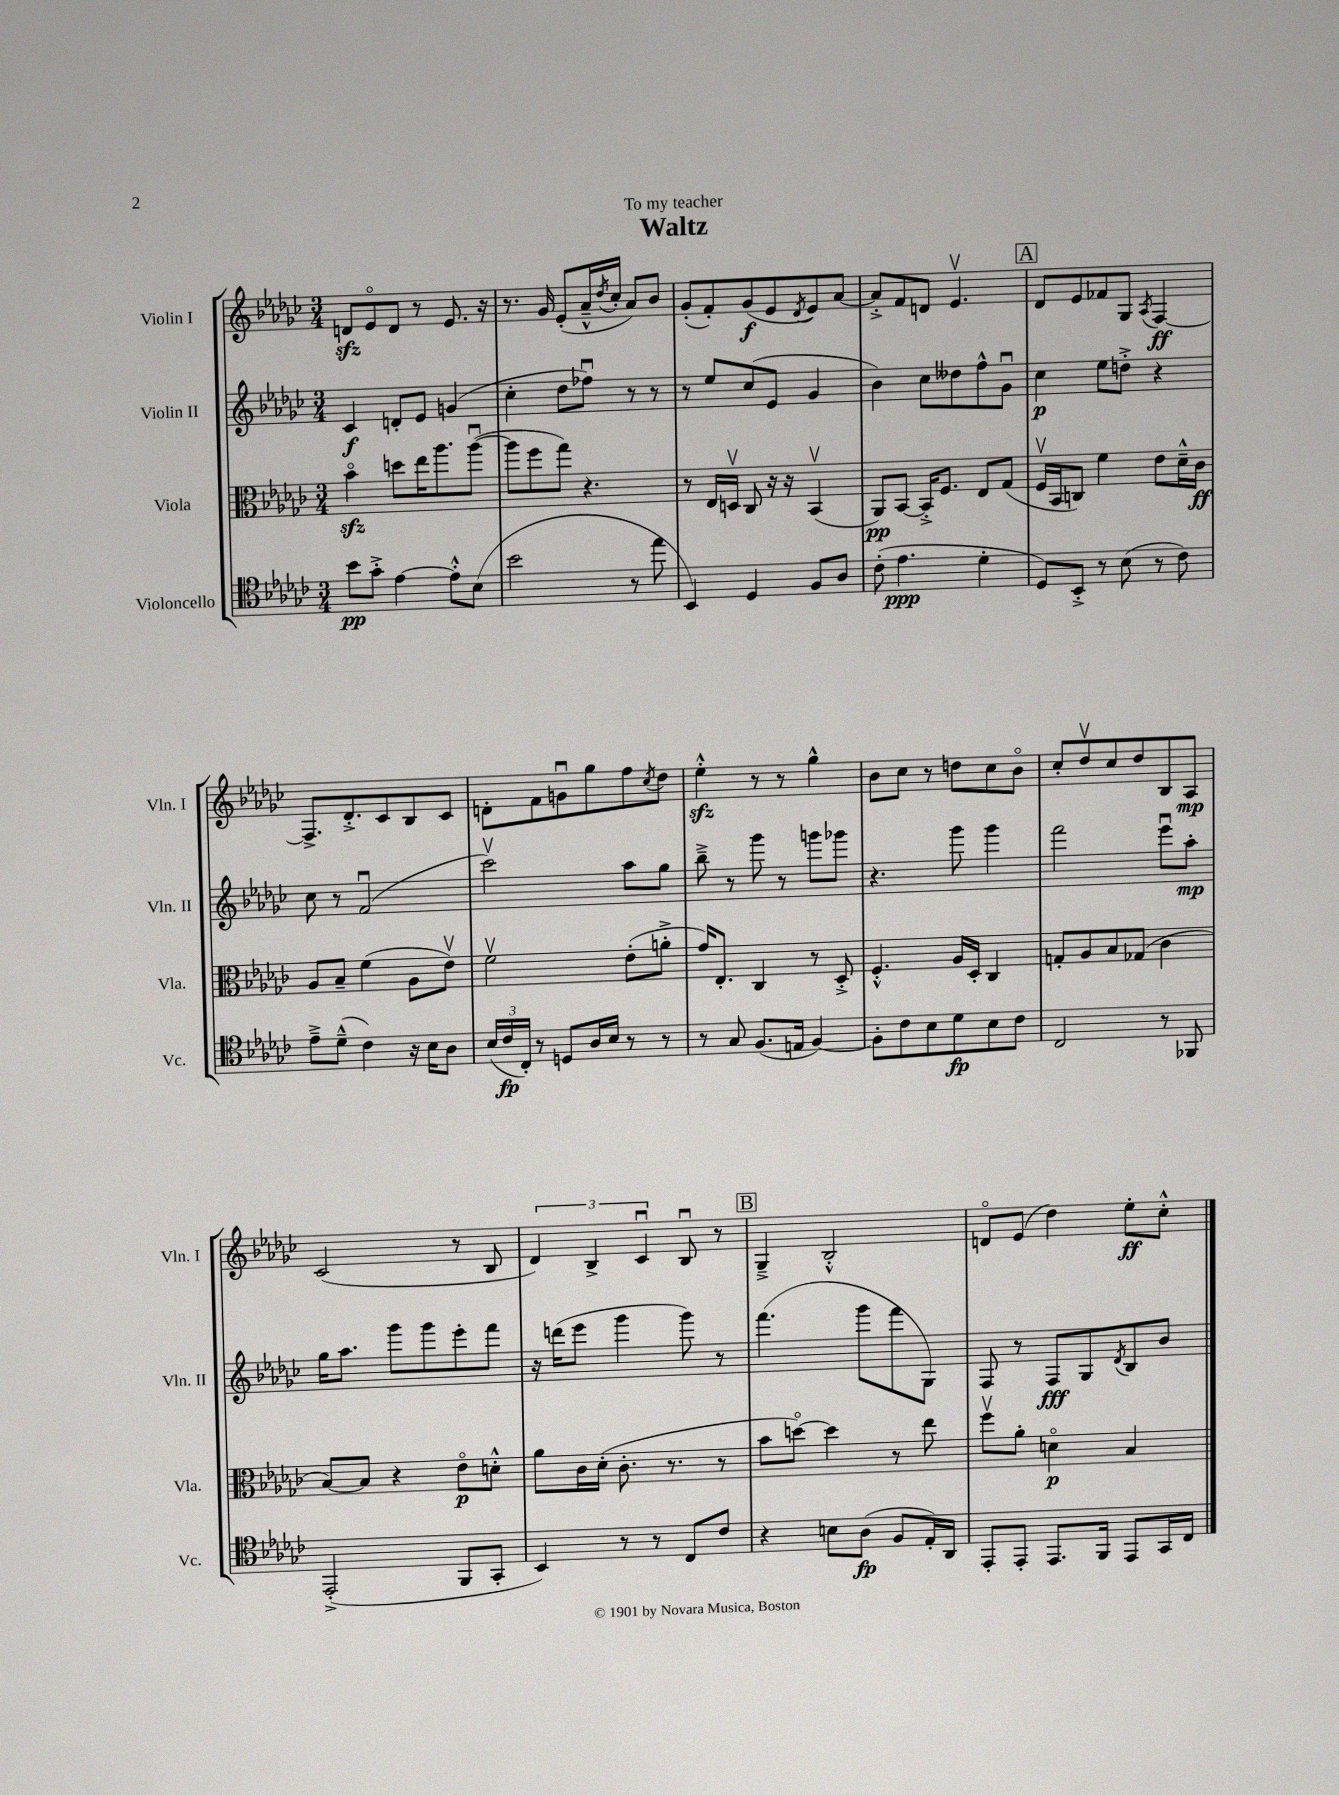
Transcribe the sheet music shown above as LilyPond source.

\header { title = "Waltz" dedication = "To my teacher" }
<<
\new StaffGroup <<
\new Staff = "s0" \with { instrumentName = "Violin I" shortInstrumentName = "Vln. I" } {
    \clef treble \key ges \major \numericTimeSignature \time 3/4
    d'8\sfz ees'8\flageolet d'8 r8 ees'8. r16 |
    r8. ges'16 ees'8-.( aes'16---^ \acciaccatura { des''8 } ces''16-. aes'8) bes'8 |
    ges'8-.( f'8-.) ges'8\f( ees'8 \acciaccatura { des'8 } ees'8) aes'8~ |
    aes'8-.-> f'8 d'8 ees'4.\upbow |
    \mark \markup { \box "A" } des'8 ees'8 fes'8 ges8 \acciaccatura { aes8 } f4~\ff |
    f8.-> des'8.-.-> ces'8 bes8 ces'8 |
    d'8-. f'8 g'8\downbow ges''8 f''8 \acciaccatura { ces''8 } des''8 |
    ees''4-.-^\sfz r8 r8 ges''4-^ |
    bes'8 ces''8 r8 d''8 ces''8 bes'8\flageolet |
    ces''8-. des''8\upbow ces''8 des''8 bes8 aes8\mp |
    ces'2( r8 bes8 |
    \tuplet 3/2 { des'4) bes4-> ces'4\downbow } bes8\downbow r8 |
    \mark \markup { \box "B" } ges4---> bes2-.-^ |
    d'8\flageolet ees'8( des''4) ees''8-.\ff ces''8-.-^ \bar "|." |
}
\new Staff = "s1" \with { instrumentName = "Violin II" shortInstrumentName = "Vln. II" } {
    \clef treble \key ges \major \numericTimeSignature \time 3/4
    ces'4\f d'8-. ees'8 g'4( |
    ces''4-. des''8 fes''8\downbow) r8 r8 |
    r8 ees''8 ces''8( ees'8 ges'4 |
    bes'4) ces''8 deses''8 f''8-^ ges'8\downbow |
    \mark \markup { \box "A" } ces''4\p ees''8 d''8-.-> r4 |
    ces''8 r8 f'2\downbow( |
    ces'''2\upbow) aes''8 ges''8 |
    bes''8---> r8 ges'''8 r8 g'''8 ges'''8 |
    r4. ges'''8 ges'''4 |
    f'''2 ees'''8\downbow aes''8-.\mp |
    ges''16 aes''8. ges'''8 ges'''8 ees'''8-. f'''8 |
    r16 d'''16( ees'''8 ges'''4 ges'''8) r8 |
    \mark \markup { \box "B" } f'''4.( ges'''8 f'''8 ges8) |
    f8 r8 f8\fff ges8 \acciaccatura { des'8 } bes8 bes'8 \bar "|." |
}
\new Staff = "s2" \with { instrumentName = "Viola" shortInstrumentName = "Vla." } {
    \clef alto \key ges \major \numericTimeSignature \time 3/4
    bes'4\flageolet\sfz d''8 ees''16 aes''8. aes''8~\downbow( |
    aes''8 f''8 ges''8) r4. |
    r8 ees16 d16\upbow ces8 r16 r16 bes,4\upbow( |
    aes,8\pp) bes,8~ bes,16-.-> f8. ees8 ges8( |
    \mark \markup { \box "A" } f16\upbow bes,16 c8) f'4 ees'8 des'16---^ ces'16\ff |
    aes8 bes8-- f'4( aes8 ees'8\upbow) |
    f'2\upbow ees'8-.( a'8-.-> |
    ges'16) ees8.-. ces4 r8 des8-.-> |
    f4.-.-^ aes16 des16-. ces4 |
    g8-. aes8 bes8 ges8( ces'4 |
    bes8~) bes8 r4 ees'8\flageolet\p d'8-.-^ |
    aes'8 ces'16 des'16-.( ces'8.-. r8. r8 |
    \mark \markup { \box "B" } bes'8 d''8~\flageolet) d''4 r8 ees''8 |
    f''8\upbow aes'8-. d'4\flageolet\p bes4 \bar "|." |
}
\new Staff = "s3" \with { instrumentName = "Violoncello" shortInstrumentName = "Vc." } {
    \clef tenor \key ges \major \numericTimeSignature \time 3/4
    bes'8\pp ges'8-.-> ees'4~ ees'8-.-^ bes8( |
    bes'2 r8 ees''8 |
    bes,4) des4 f8 aes8 |
    ces'8-.( ees'4.\ppp des'4-. |
    \mark \markup { \box "A" } des8) bes,8-.-> r8 bes8( r8 ces'8) |
    ees'8---> des'8---^( ces'4) r16 bes16 aes8 |
    \tuplet 3/2 { bes16( ces'16\fp ces16-.) } r8 d8 aes16 bes16 r8 r8 |
    r8 ges8 f8.( e16 f4~) |
    f8-. ces'8 bes8 des'8\fp bes8 ces'8 |
    ces2 r8 fes,8 |
    ees,2-.->( f,8 ges,8-. |
    bes,4) r8 r8 ces8 ces'8 |
    \mark \markup { \box "B" } r4 b8 aes8\fp( f8 ees16-.) aes,16 |
    ees,8-. ees,8-. ees,8. f,16 ees,8 ges,16 ces16 \bar "|." |
}
>>
>>
\layout { \context { \Score \remove "Bar_number_engraver" } }
